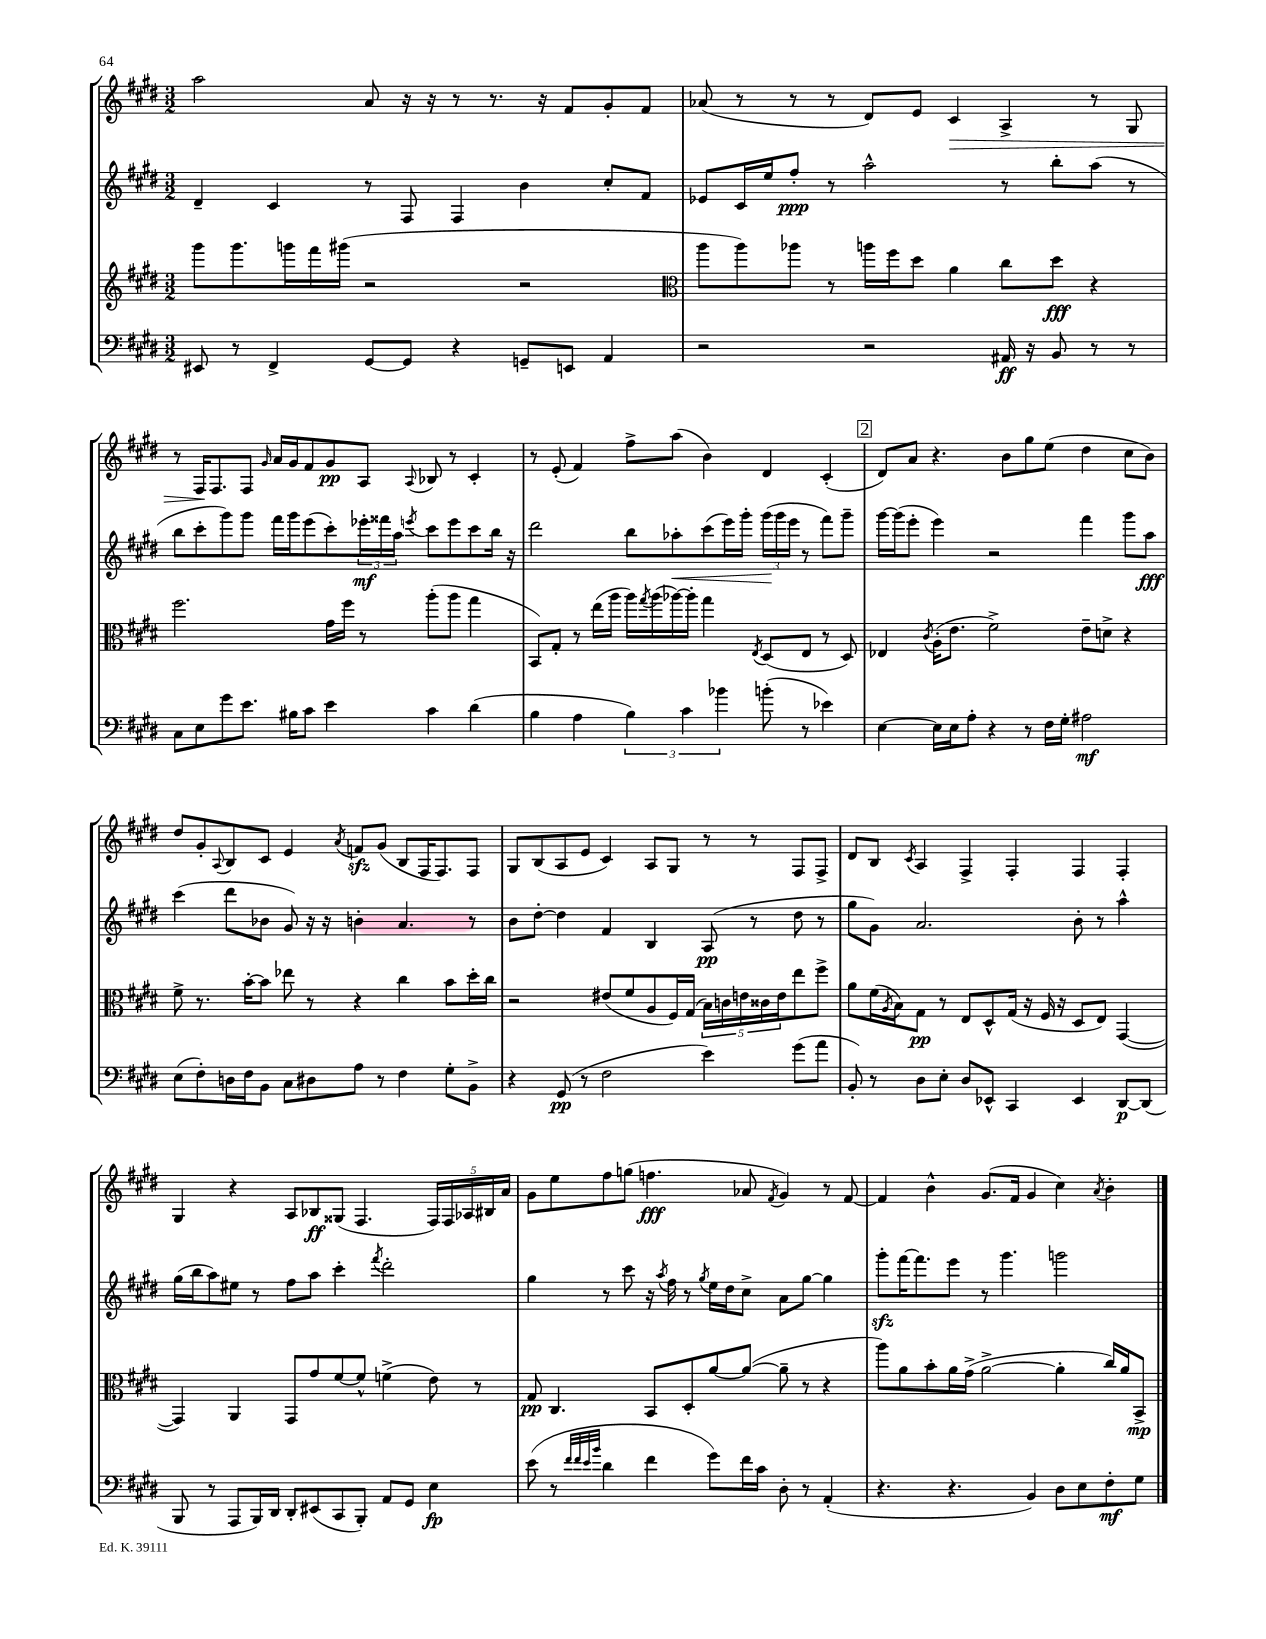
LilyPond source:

<<
\new StaffGroup <<
\new Staff = "s0" {
    \clef treble \key e \major \numericTimeSignature \time 3/2
    a''2 a'8 r16 r16 r8 r8. r16 fis'8 gis'8-. fis'8 |
    aes'8( r8 r8 r8 dis'8) e'8 cis'4\> a4-> r8 gis8 |
    r8 fis16\! fis8. fis8 \grace { gis'16 } a'16 gis'16 fis'8 gis'8\pp a8 \appoggiatura { a8 } bes8 r8 cis'4-. |
    r8 e'8-.( fis'4) fis''8-> a''8( b'4) dis'4 cis'4-.( |
    \mark \markup { \box "2" } dis'8) a'8 r4. b'8 gis''8 e''8( dis''4 cis''8 b'8) |
    dis''8 gis'8-. \appoggiatura { a8 } b8 cis'8 e'4 \acciaccatura { a'8 } f'8\sfz gis'8( b8 fis16 fis8.) fis8 |
    gis8 b8( a8 e'8 cis'4) a8 gis8 r8 r8 fis8 fis8-> |
    dis'8 b8 \acciaccatura { cis'8 } a4 fis4-> fis4-. fis4 fis4-. |
    gis4 r4 a8 bes8\ff gisis8( fis4. \tuplet 5/4 { fis16) fis16 aes16 bis16 a'16 } |
    gis'8 e''8 fis''8 g''8( f''4.\fff aes'8 \acciaccatura { fis'8 } gis'4) r8 fis'8~ |
    fis'4 b'4-^ gis'8.( fis'16 gis'4 cis''4) \acciaccatura { a'8 } b'4-. \bar "|." |
}
\new Staff = "s1" {
    \clef treble \key e \major \numericTimeSignature \time 3/2
    dis'4-- cis'4 r8 fis8 fis4 b'4 cis''8-. fis'8 |
    ees'8 cis'16 e''16 fis''8-.\ppp r8 a''2-^ r8 b''8-. a''8( r8 |
    b''8 cis'''8-. gis'''8) gis'''8 fis'''16 gis'''16 e'''8( cis'''8-.) \tuplet 3/2 { ees'''16-.\mf fisis'''16 a''16 } \acciaccatura { e'''8 } cis'''8 e'''8 cis'''8 b''16 r16 |
    dis'''2 b''8 aes''8-.\< cis'''8( e'''16) gis'''16-. \tuplet 3/2 { gis'''16\!( gis'''16 e'''16 } r8 fis'''8) gis'''8-- |
    \mark \markup { \box "2" } gis'''16~ gis'''16( e'''8-. e'''4) r2 fis'''4 gis'''8 a''8\fff |
    cis'''4( dis'''8 bes'8 gis'8) r16 r16 b'4-. a'4. r8 |
    b'8 dis''8~-. dis''4 fis'4 b4 a8\pp( r8 dis''8 r8 |
    gis''8 gis'8) a'2. b'8-. r8 a''4-^ |
    gis''16( b''16 a''8) eis''8 r8 fis''8 a''8 cis'''4-. \acciaccatura { fis'''8 } dis'''2-. |
    gis''4 r8 cis'''8 r16 \acciaccatura { a''8 } fis''16 r8 \acciaccatura { gis''8 } e''16 dis''16 cis''8-> a'8 gis''8~ gis''4 |
    gis'''8-.\sfz fis'''16~ fis'''8. e'''8 r8 gis'''4. g'''2 \bar "|." |
}
\new Staff = "s2" {
    \clef treble \key e \major \numericTimeSignature \time 3/2
    gis'''8 gis'''8. g'''16 fis'''16 gis'''16( r2 r2 |
    \clef alto a''8 a''8) aes''8 r8 a''16 fis''16 dis''8 a'4 cis''8 dis''8\fff r4 |
    fis''2. gis'16 fis''16 r8 a''8-.( a''8 gis''4 |
    b,8) gis8-. r8 e''16( a''16 a''16) \acciaccatura { gis''8 } a''16( aes''16~) aes''16-. gis''4 \acciaccatura { e8 } dis8( e8 r8 dis8) |
    \mark \markup { \box "2" } ees4 \acciaccatura { cis'8 } a16-.( e'8. fis'2->) e'8-- d'8-> r4 |
    fis'8-> r8. b'16~-. b'8 ees''8 r8 r4 cis''4 b'8 dis''16-. cis''16 |
    r2 eis'8( fis'8 a8 fis16) gis16( \tuplet 5/4 { b16) c'16 e'16 cisis'16 e'16 } e''8 fis''8-> |
    a'8 fis'16( \acciaccatura { a8 } b16) gis8\pp r8 e8 dis8-^ gis16( r16 fis16 r16 dis8 e8) gis,4~( |
    gis,4) a,4 gis,8 gis'8 fis'8~ fis'8-^ f'4->( e'8) r8 |
    gis8\pp cis4. b,8 dis8-. a'8~ a'8~( a'8-- r8 r4 |
    a''8) a'8 b'8-. a'16 gis'16->( a'2~-> a'4-. cis''16) a'16 b,8->\mp \bar "|." |
}
\new Staff = "s3" {
    \clef bass \key e \major \numericTimeSignature \time 3/2
    eis,8 r8 fis,4-> gis,8~ gis,8 r4 g,8-- e,8 a,4 |
    r2 r2 ais,16\ff r16 b,8 r8 r8 |
    cis8 e8 gis'8 e'8. bis16 cis'8 e'4 cis'4 dis'4( |
    b4 a4 \tuplet 3/2 { b4) cis'4 bes'4 } b'8-.( r8 ees'4) |
    \mark \markup { \box "2" } e4~ e16 e16 a8-. r4 r8 fis16 gis16-. ais2\mf |
    e8( fis8-.) d16 fis16 b,8 cis8 dis8 a8 r8 fis4 gis8-. b,8-> |
    r4 gis,8\pp( r8 fis2 e'4) gis'8( a'8 |
    b,8-.) r8 dis8 e8-. dis8 ees,8-^ cis,4 ees,4 dis,8~\p dis,8( |
    b,,8 r8 a,,8 b,,16) dis,16 dis,8-. eis,8( cis,8 b,,8-.) a,8 gis,8 e4\fp |
    e'8( r8 \grace { fis'32 fis'32 e'32 b'32 } dis'4 fis'4 gis'8) fis'16 cis'16 dis8-. r8 a,4-.( |
    r4. r4. b,4) dis8 e8 fis8-.\mf gis8 \bar "|." |
}
>>
>>
\layout { \context { \Score \remove "Bar_number_engraver" } }
